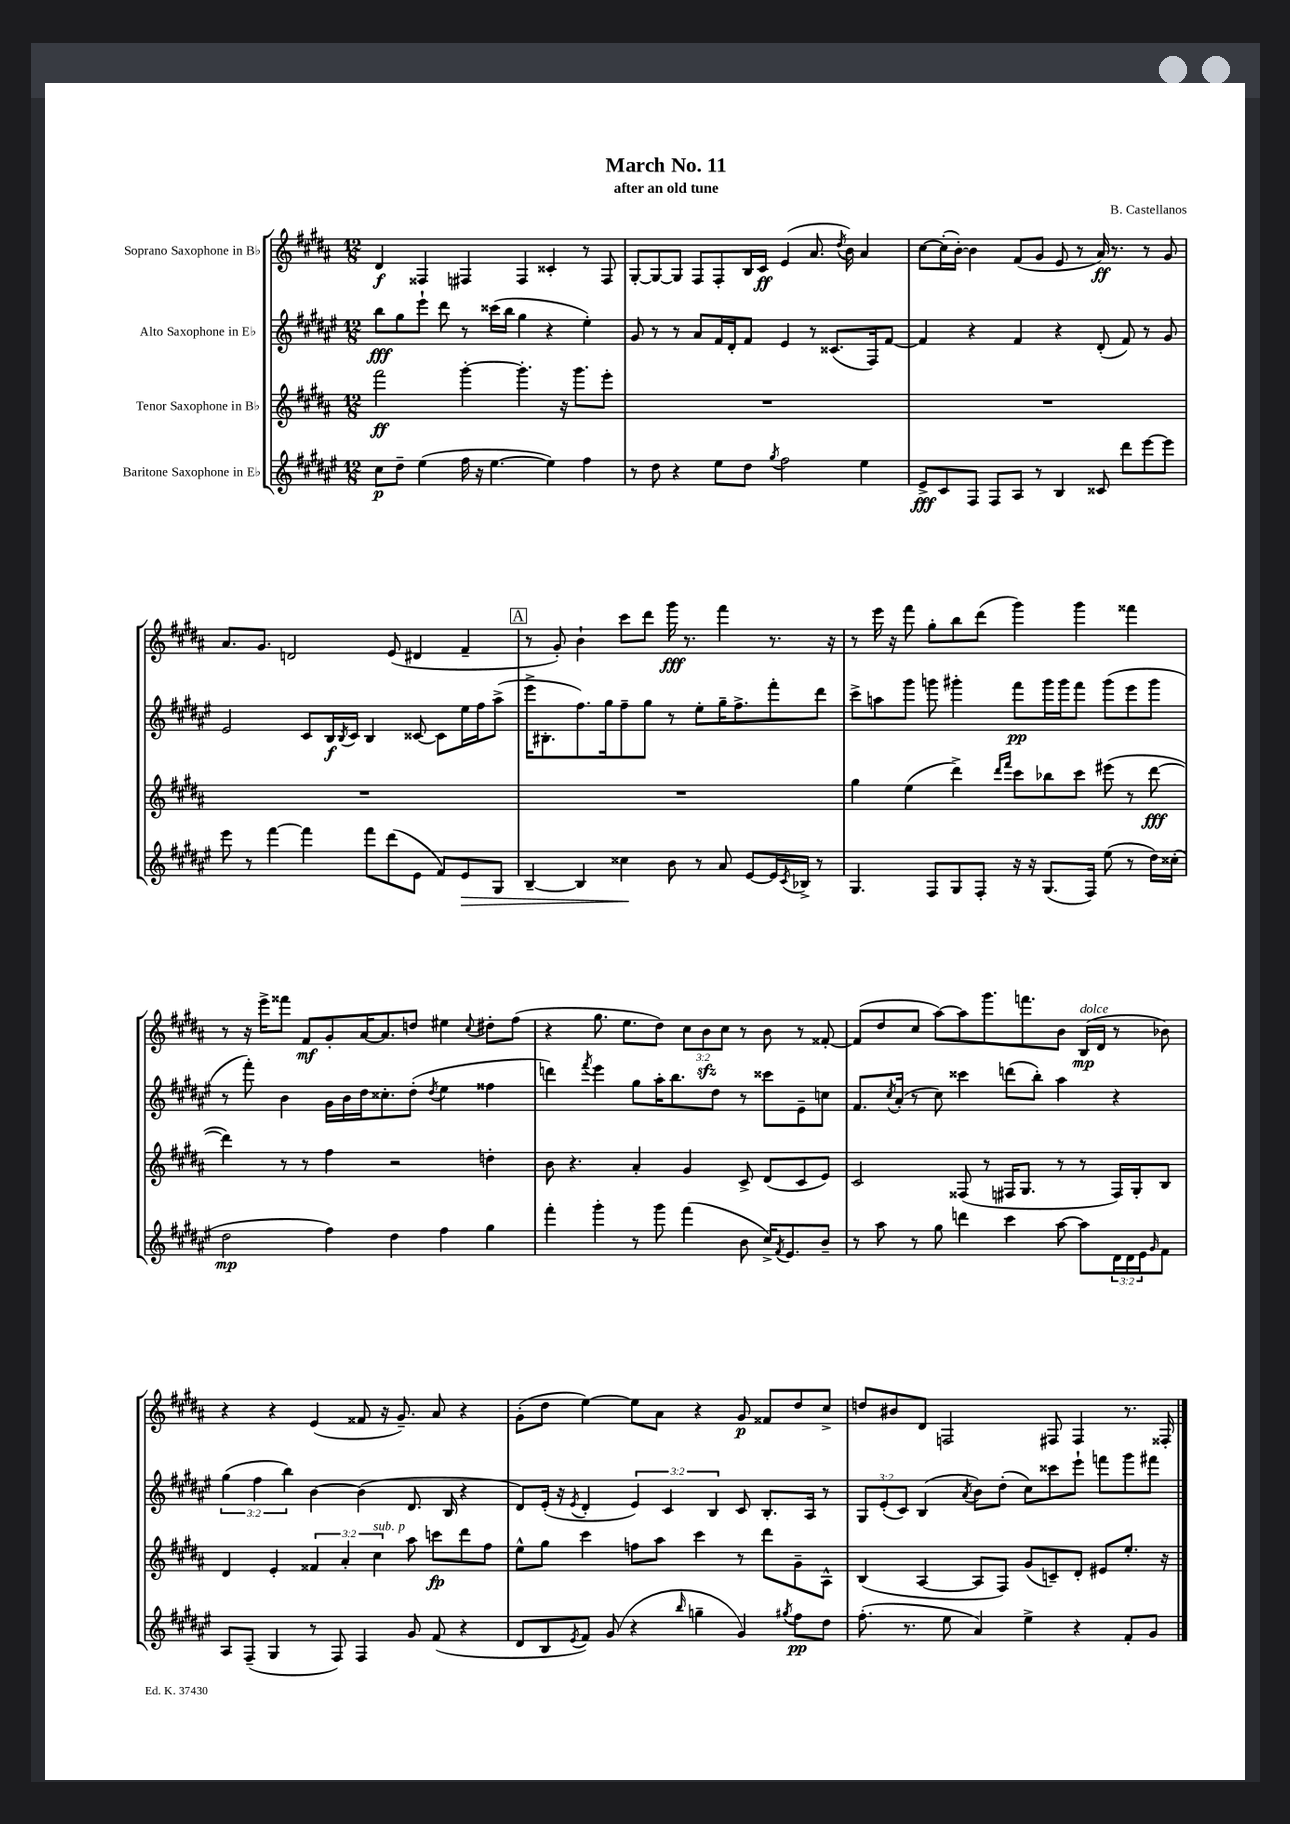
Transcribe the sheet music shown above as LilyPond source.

\header { title = "March No. 11" composer = "B. Castellanos" subtitle = "after an old tune" }
<<
\new StaffGroup <<
\new Staff = "s0" \with { instrumentName = "Soprano Saxophone in Bb" } {
    \clef treble \key b \major \numericTimeSignature \time 12/8 \override Staff.TupletNumber.text = #tuplet-number::calc-fraction-text
    dis'4\f fisis4 fis4 fis4 cisis'4-. r8 fis8 |
    gis8~-. gis8~ gis8 fis8 fis8-. b16 cis'16\ff e'4( ais'8. \acciaccatura { dis''8 } b'16) ais'4 |
    cis''8~ cis''16-.( b'16~-.) b'4 fis'8( gis'8 e'8 r8 ais'16\ff) r8. r8 gis'8 |
    ais'8. gis'8. d'2 e'8( dis'4 fis'4-- |
    \mark \markup { \box "A" } r8 gis'8-.) b'4-! cis'''8 dis'''8 gis'''16\fff r8. fis'''4 r8. r16 |
    r8 e'''16 r16 fis'''8 gis''8-. b''8 dis'''8( gis'''4) gis'''4 fisis'''4 |
    r8 r16 e'''16-> fisis'''8 fis'8\mf gis'8-. ais'16~ ais'8. d''8 eis''4 \appoggiatura { cis''8 } dis''8-. fis''8( |
    r4 gis''8. e''8. dis''8) \tuplet 3/2 { cis''8 b'8\sfz cis''8 } r8 b'8 r8 fisis'8~-. |
    fisis'8( dis''8 cis''8 ais''8~) ais''8 gis'''8. f'''8. b'8 b16\mp^\markup { \italic "dolce" }( dis'16 r8 bes'8) |
    r4 r4 e'4( fisis'8 r16 gis'8.--) ais'8 r4 |
    gis'8-.( dis''8 e''4~) e''8 ais'8 r4 gis'8\p fisis'8 dis''8 cis''8-> |
    d''8 bis'8 dis'8 f2 fis8 fis4 r8. fisis16-. \bar "|." |
}
\new Staff = "s1" \with { instrumentName = "Alto Saxophone in Eb" } {
    \clef treble \key fis \major \numericTimeSignature \time 12/8 \override Staff.TupletNumber.text = #tuplet-number::calc-fraction-text
    b''8\fff gis''8 eis'''8-! dis'''8 r8 cisis'''16( b''16 gis''4 r4 eis''4-.) |
    gis'8 r8 r8 ais'8 fis'16 dis'16-. fis'8 eis'4 r8 cisis'8.( fis16) fis'8~ |
    fis'4 r4 fis'4 r4 dis'8-.( fis'8) r8 gis'8 |
    eis'2 cis'8 b16\f \acciaccatura { b8 } cis'16 b4 cisis'8~ cisis'8 eis''16 fis''16 ais''8->( |
    \mark \markup { \box "A" } eis'''16-> bis8.-. fis''8.) gis''16 fis''8-- gis''8 r8 eis''8-. gis''16-- fis''8.-> fis'''8-. dis'''8 |
    cis'''8-> a''8 gis'''8 g'''8 gis'''4-. fis'''8\pp gis'''16 gis'''16 fis'''8 gis'''8( eis'''8 gis'''8 |
    r8 fis'''8-.) b'4 gis'16 b'16 dis''16 cisis''8.-. dis''8-.( \acciaccatura { dis''8 } eis''4 fisis''4 |
    d'''4) \acciaccatura { fis'''8 } eis'''4 gis''8 ais''16-. b''8. dis''8 r8 cisis'''8 eis'8-- c''8 |
    fis'8. \acciaccatura { cis''8 } ais'16-.( r8 cis''8) cisis'''4 d'''8( b''8-.) ais''4 r4 |
    \tuplet 3/2 { gis''4( fis''4 b''4) } b'4~ b'4( dis'8. b16 r4 |
    dis'8) eis'16-.( r16 \acciaccatura { eis'8 } dis'4-. \tuplet 3/2 { eis'4) cis'4 b4 } cis'8 b8.-. ais16 r8 |
    \tuplet 3/2 { gis8 eis'8-.( cis'8) } b4( \acciaccatura { ais'8 } b'8) dis''8-.( cis''8) cisis'''8 eis'''8-! f'''8 gis'''8 fis'''8 \bar "|." |
}
\new Staff = "s2" \with { instrumentName = "Tenor Saxophone in Bb" } {
    \clef treble \key b \major \numericTimeSignature \time 12/8 \override Staff.TupletNumber.text = #tuplet-number::calc-fraction-text
    fis'''2\ff gis'''4~-. gis'''4.-. r16 gis'''8. e'''8-. |
    R1. |
    R1. |
    R1. |
    \mark \markup { \box "A" } R1. |
    gis''4 e''4( dis'''4->) \grace { dis'''16 fis'''16 } cis'''8 bes''8 cis'''8 eis'''8( r8 dis'''8~\fff |
    dis'''4) r8 r8 fis''4 r2 d''4-. |
    b'8 r4. ais'4-. gis'4 cis'8-> dis'8( cis'8 e'8) |
    cis'2 fisis8( r8 fis16 gis8. r8 r8 fis16) gis16-. b8 |
    dis'4 e'4-. \tuplet 3/2 { fisis'4 ais'4-. cis''4^\markup { \italic "sub. p" } } ais''8 c'''8\fp dis'''8 fis''8 |
    e''8-^ gis''8 cis'''4 f''8 ais''8 cis'''4 r8 dis'''8 gis'8-- ais8-^ |
    b4( ais4~ ais8 fis8) gis'8( c'8--) dis'8-. eis'8 e''8.-. r16 \bar "|." |
}
\new Staff = "s3" \with { instrumentName = "Baritone Saxophone in Eb" } {
    \clef treble \key fis \major \numericTimeSignature \time 12/8 \override Staff.TupletNumber.text = #tuplet-number::calc-fraction-text
    cis''8\p dis''8-- eis''4( fis''16 r16 eis''4.~ eis''4) fis''4 |
    r8 dis''8 r4 eis''8 dis''8 \acciaccatura { gis''8 } fis''2 eis''4 |
    eis'8->\fff cis'8 fis8 fis8 ais8 r8 b4 cisis'8 dis'''8 eis'''8~ eis'''8 |
    eis'''8 r8 fis'''4~ fis'''4 fis'''8 dis'''8( eis'8 fis'8) eis'8\> gis8 |
    \mark \markup { \box "A" } b4~-- b4 cisis''4\! b'8 r8 ais'8 eis'8~ eis'16 \acciaccatura { cis'8 } bes16-> r8 |
    gis4. fis8 gis8 fis8-. r16 r16 gis8.( fis16) eis''8( r8 dis''16) cisis''16-.( |
    dis''2\mp fis''4) dis''4 fis''4 gis''4 |
    fis'''4-. gis'''4-. r8 gis'''8 fis'''4( b'8 cis''16->) \acciaccatura { fis'8 } eis'8. b'8-- |
    r8 ais''8 r8 gis''8 d'''4 cis'''4 ais''8~ ais''8 \tuplet 3/2 { dis'16 dis'16 eis'16 } \grace { gis'16 } fis'8 |
    ais8 fis8--( gis4 r8 fis8) fis4 gis'8 fis'8( r4 |
    dis'8 b8 \acciaccatura { eis'8 } fis'8) gis'8( r4 \grace { b''16 } g''4-- gis'4) \acciaccatura { gis''8 } fis''8\pp dis''8 |
    fis''8.-.( r8. eis''8 ais'4) eis''4-> r4 fis'8-. gis'8 \bar "|." |
}
>>
>>
\layout { \context { \Score \remove "Bar_number_engraver" } }
